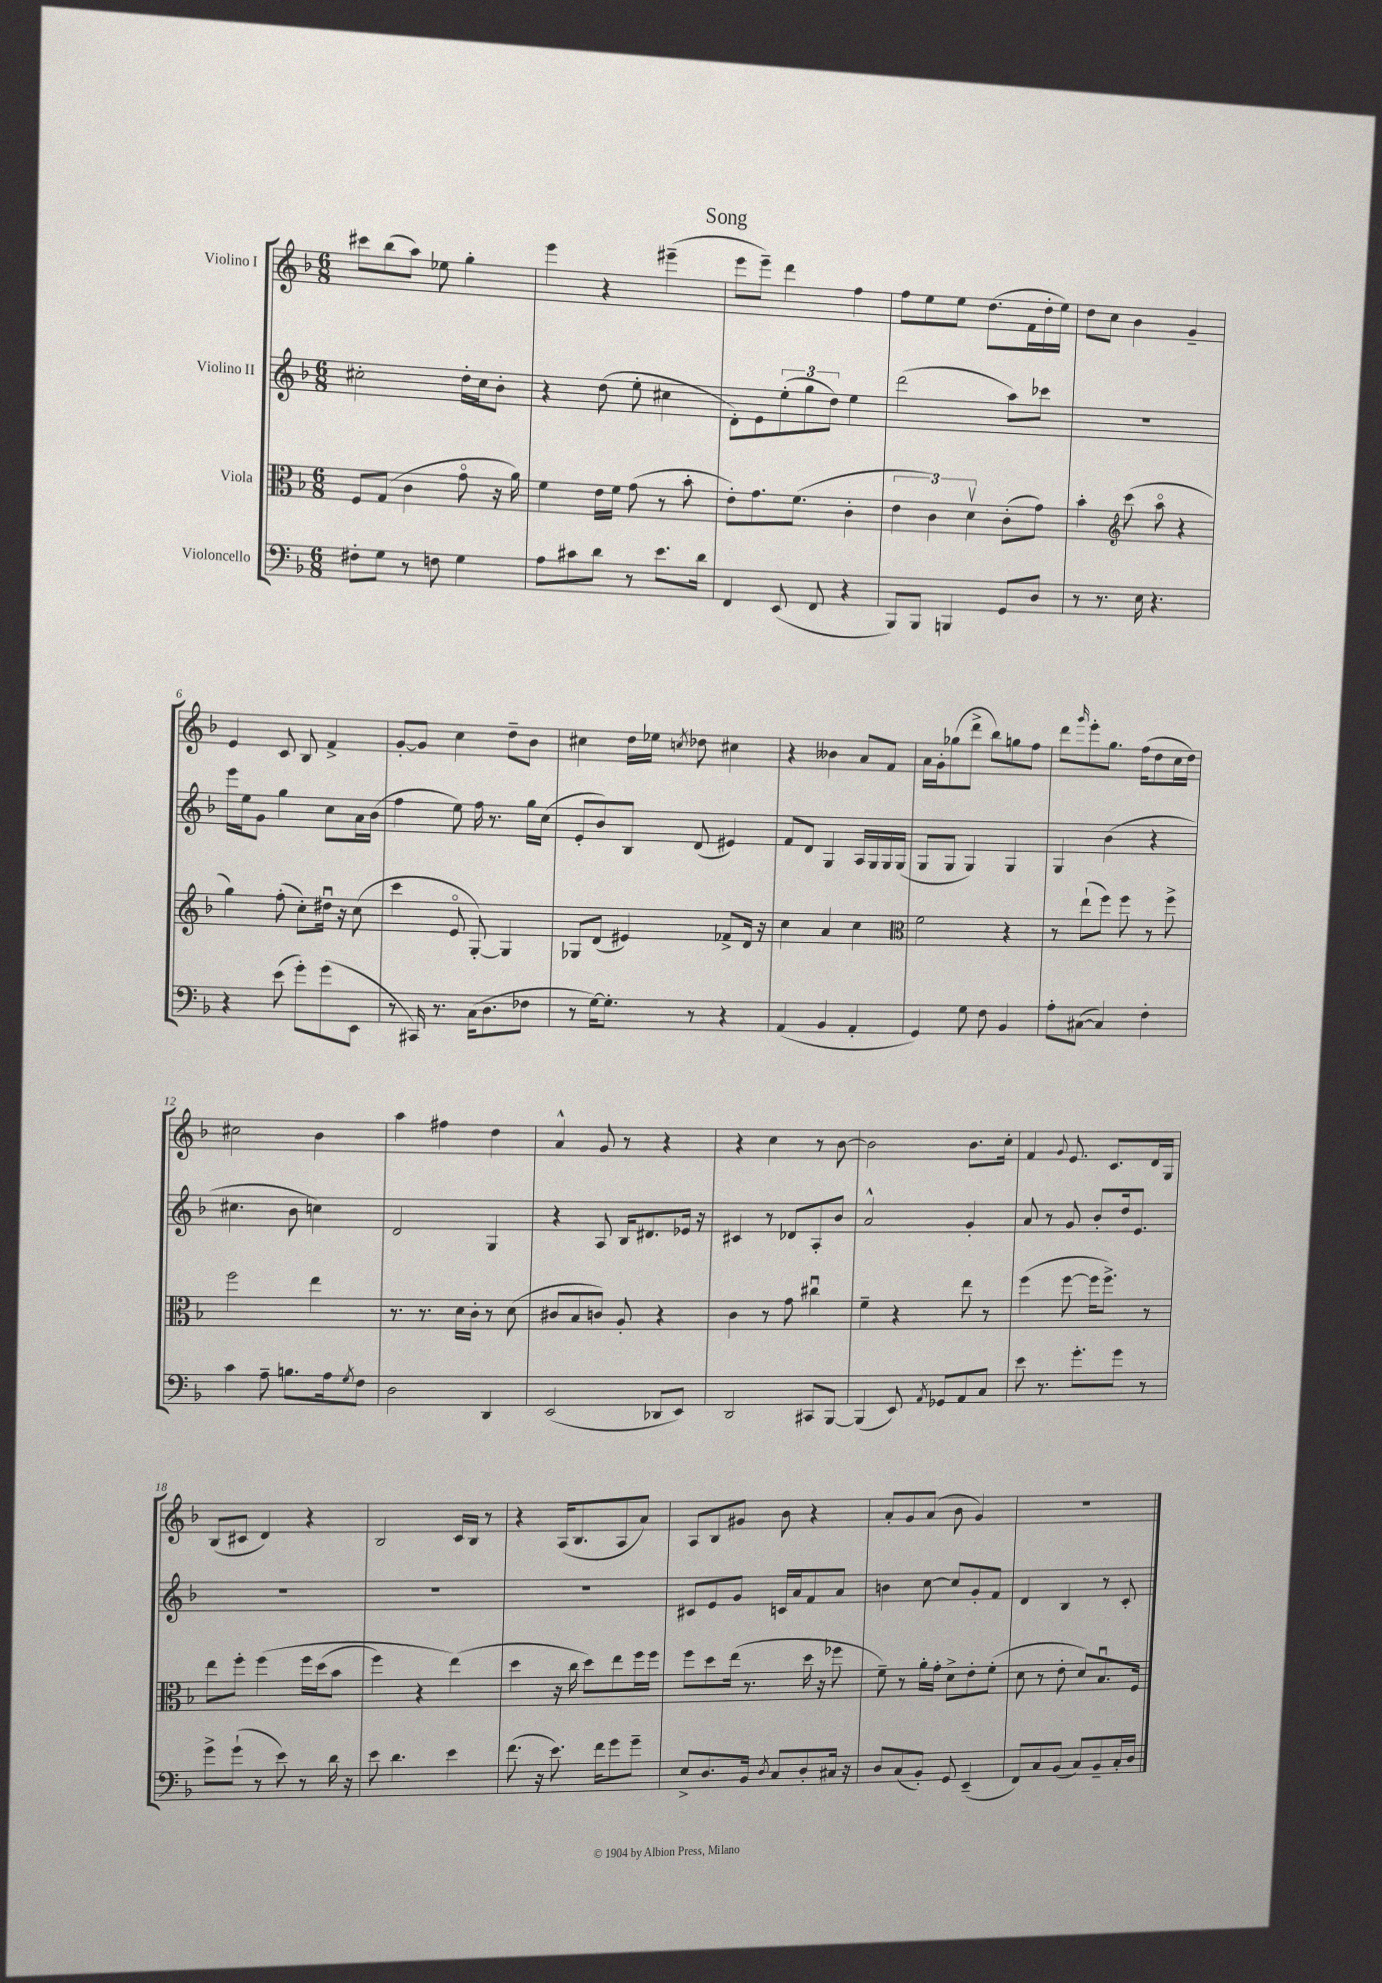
\header { title = "Song" }
<<
\new StaffGroup <<
\new Staff = "s0" \with { instrumentName = "Violino I" } {
    \clef treble \key f \major \numericTimeSignature \time 6/8
    cis'''8 bes''8( a''8) ees''8 g''4-. |
    e'''4 r4 eis'''4--( |
    e'''8 e'''8--) d'''4 f''4 |
    f''8 e''8 e''8 d''8.( f'16 d''16-. e''16) |
    d''8 c''8 bes'4 g'4-- |
    e'4 c'8 bes8 f'4-> |
    g'8~-. g'8 c''4 d''8-- bes'8 |
    cis''4 d''16 ees''16 \acciaccatura { c''8 } des''8 cis''4 |
    r4 beses'4 a'8 f'8 |
    a'16 g'16-. ges''8( d'''8-> bes''8) g''8 f''8 |
    d'''8 \grace { g'''16 } e'''8-. g''8. f''16( d''8 c''16 d''16) |
    cis''2 bes'4 |
    a''4 fis''4 d''4 |
    a'4-^ g'8 r8 r4 |
    r4 c''4 r8 bes'8~ |
    bes'2 bes'8. c''16-. |
    f'4 \appoggiatura { g'8 } e'8. c'8. d'16 g16 |
    bes8( cis'8 d'4) r4 |
    bes2 c'16 bes16 r8 |
    r4 a16( bes8. a8 a'8) |
    a8 bes8 gis'8 bes'8 r4 |
    a'8-. g'8 a'8( bes'8 g'4) |
    R2. \bar "|." |
}
\new Staff = "s1" \with { instrumentName = "Violino II" } {
    \clef treble \key f \major \numericTimeSignature \time 6/8
    cis''2-. d''16-. cis''16 bes'8-. |
    r4 d''8( e''8-. cis''4 |
    d'8-.) e'8 \tuplet 3/2 { e''8-.( g''8 d''8) } e''4 |
    d'''2( a''8) ces'''8 |
    R2. |
    e'''16 e''16 g'8 g''4 c''8 a'16 bes'16( |
    f''4 e''8) f''16 r8. g''16 c''16( |
    e'8-. bes'8) bes8 d'8( eis'4) |
    f'8 d'8 g4 a16 g16 g16 g16( |
    g8 g8 g4) g4 |
    g4 bes'4( r4 |
    cis''4. bes'8 c''4) |
    d'2 g4 |
    r4 a8 bes16 dis'8. ees'16 r16 |
    cis'4 r8 des'8 a8-. bes'8 |
    a'2-^ g'4-. |
    a'8 r8 g'8 bes'8-. d''16 e'8. |
    R2. |
    R2. |
    R2. |
    cis'8 e'8 g'8 c'16 a'16 f'8 a'8 |
    b'4 c''8~ c''8 g'8-. f'8 |
    d'4 bes4 r8 c'8-. \bar "|." |
}
\new Staff = "s2" \with { instrumentName = "Viola" } {
    \clef alto \key f \major \numericTimeSignature \time 6/8
    f8 g8( c'4 g'8\flageolet r16 a'16) |
    f'4 e'16 f'16 g'8( r8 bes'8-. |
    e'8-.) g'8. f'8.( c'4-. |
    \tuplet 3/2 { e'4 c'4) d'4\upbow } c'8-.( g'8) |
    bes'4-. \clef treble c'''8( a''8\flageolet r4 |
    g''4) f''8-.( c''8-.) dis''16\downbow r16 c''8( |
    c'''4 e'8\flageolet g8~-.) g4 |
    ges8 d'8( eis'4) fes'8-> d'16 r16 |
    c''4 a'4 c''4 |
    \clef alto f'2 r4 |
    r8 e''8-!( f''8) f''8 r8 f''8-> |
    f''2 e''4 |
    r8. r8. d'16 c'16-. r8 d'8( |
    cis'8 bes8 c'8) a8-. r4 |
    c'4 r8 g'8 cis''4\downbow |
    f'4-- r4 e''8 r8 |
    f''4( f''8~ f''16 f''8.->) r8 |
    e''8 f''8-. f''4\( f''16 d''16( bes'8 |
    f''4) r4 e''4(\) |
    d''4 r16 c''16 d''8) e''8 f''16 f''16 |
    f''8 d''8 e''16( r8. d''16 r16 fes''8 |
    f'8--) r8 a'16-. g'16-. d'8-> e'8-. f'8-.( |
    d'8 r8 e'8-. d'8) bes8.\downbow f16 \bar "|." |
}
\new Staff = "s3" \with { instrumentName = "Violoncello" } {
    \clef bass \key f \major \numericTimeSignature \time 6/8
    fis8-. g8 r8 f8 g4 |
    a8 cis'8 d'8 r8 e'8. d'16 |
    f,4 e,8( f,8 r4 |
    bes,,8) bes,,8 b,,4 g,8 d8 |
    r8 r8. e16 r4. |
    r4 e'8( g'8-.) g'8( e,8 |
    r8 cis,16) r8. c16( d8. fes8 |
    r8 g16~) g8.-. r8 r4 |
    a,4( bes,4 a,4-. |
    g,4) g8 f8 bes,4 |
    a8-. cis8~( cis4) f4-. |
    c'4 a8-- b8. a16 \acciaccatura { g8 } f8 |
    d2 d,4 |
    e,2( des,8 e,8) |
    d,2 cis,8 bes,,8~ |
    bes,,4( e,8) \acciaccatura { a,8 } ges,8 a,8 c8 |
    e'8 r8. g'8.-. g'8 r8 |
    g'8-> g'8-!( r8 e'8) r8 d'16 r16 |
    e'8 d'4. e'4 |
    f'8.( r16 e'8.) f'16 g'8 g'8-- |
    e8-> d8. bes,16 \acciaccatura { d8 } c8 d8-. cis16 r16 |
    d8 c8( bes,8-.) g,8 e,4--( |
    f,8) c8 bes,8( c8) bes,8-- c16-. d16 \bar "|." |
}
>>
>>
